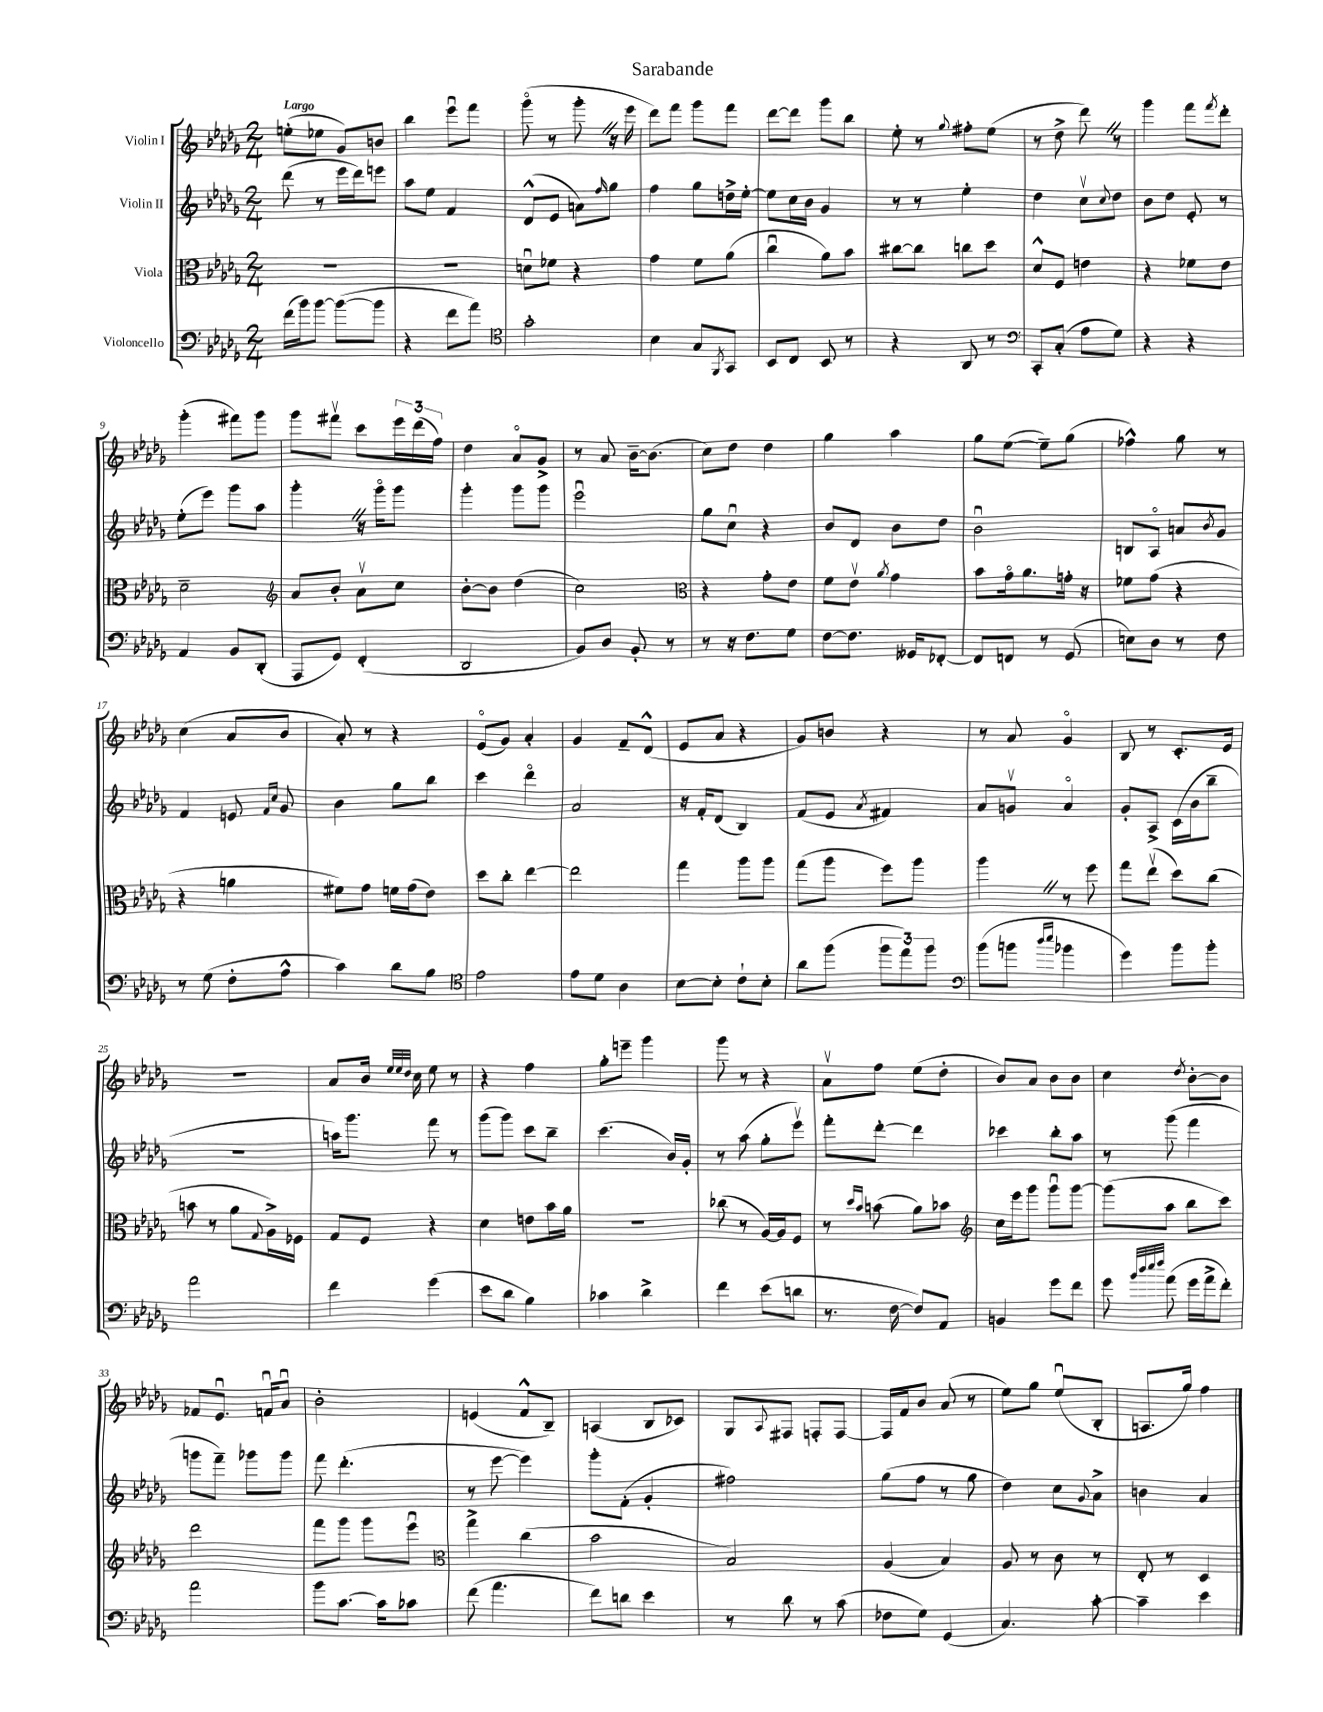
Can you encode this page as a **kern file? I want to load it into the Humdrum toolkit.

**kern	**kern	**kern	**kern
*staff4	*staff3	*staff2	*staff1
*clefF4	*clefC3	*clefG2	*clefG2
*k[b-e-a-d-g-]	*k[b-e-a-d-g-]	*k[b-e-a-d-g-]	*k[b-e-a-d-g-]
*M2/4	*M2/4	*M2/4	*M2/4
(16f	2r	(8ddd-	(8ee'
16b-)	.	.	.
[8b-	.	8r	8ee-
(8b-_	.	16eee-	8g-)
.	.	16ddd-)	.
8b-]	.	8eee	8b
=	=	=	=
4r	2r	8aa-	4bb-
.	.	8ee-	.
8f	.	4f	8eee-u
8a-)	.	.	8fff
=	=	=	=
*clefC4	*	*	*
2g-'	8du	(8d-^^	(8ggg-o
.	8f-	8e-	8r
.	4r	8a)	8ggg-'
.	.	16qqff	.
.	.	8gg-	16r
.	.	.	16eee-
=	=	=	=
4B-	4g-	4ff	8ddd-)
.	.	.	8fff
8G-	8f	8gg-	8ggg-
8qFF	.	.	.
8GG-	(8a-	16dd^	8fff
.	.	[16ee-'	.
=	=	=	=
8BB-	4ccu	8ee-]	[8ddd-
8C	.	16cc	8ddd-]
.	.	16b-	.
8BB-	8a-)	4g-	8ggg-
8r	8b-	.	8bb-
=	=	=	=
4r	[8cc#	8r	8ee-'
.	8cc#]	8r	8r
.	.	.	8qqgg-
8AA-	8cc	4ee-'	8ff#'
8r	8dd-	.	(8ee-
=	=	=	=
*clefF4	*	*	*
8CC'	8d-^^	4dd-	8r
(8C'	8F	.	8dd-^
8A-	4e	8ccv	8ddd-)
.	.	8qqcc	.
8G-)	.	8dd-	8r
=	=	=	=
4r	4r	8b-	4ggg-
.	.	8dd-	.
4r	8f-	8e-'	8fff
.	.	.	8qfff
.	8e-	8r	8ddd-'
=	=	=	=
4AA-	2d-~	(8ee-'	(4ggg-'
.	.	8eee-)	.
8BB-	.	8ggg-	8fff#)
(8DD-'	.	8aa-	8ggg-
=	=	=	=
*	*clefG2	*	*
8AAA-	8a-	4ggg-'	8ggg-
8GG-)	8b-'	.	8fff#v
(4FF'	8a-v	16r	8ccc
.	.	16ggg-o	.
.	8cc	8ggg-	24eee-
.	.	.	(24ddd-
.	.	.	24ff)
=	=	=	=
2DD-	[8b-'	4ggg-'	4dd-
.	8b-]	.	.
.	(4dd-	8ggg-	8a-o
.	.	8ggg-	8g-^
=	=	=	=
8BB-)	2cc)	2eee-u	8r
8D-	.	.	8a-
8BB-'	.	.	[16b-~
.	.	.	(8.b-]
8r	.	.	.
=	=	=	=
*	*clefC3	*	*
8r	4r	8gg-	8cc)
16r	.	8ccu	8dd-
8.F	.	.	.
.	8g-'	4r	4dd-
8G-	8e-	.	.
=	=	=	=
[8F	8f	8b-	4gg-
8.F]	8e-v	8d-	.
.	8qa-	.	.
.	4g-	8b-	4aa-
16GG--	.	.	.
[8FF-'	.	8dd-	.
=	=	=	=
8FF-]	8b-	2b-u	8gg-
8FF	16g-o	.	([8ee-
.	8.a-	.	.
8r	.	.	8ee-~])
(8GG-	16g'	.	(8gg-
.	16r	.	.
=	=	=	=
8E)	8f-	8B	4ff-^^)
8D-	(8g-	8A-o	.
8r	4r	8a	8gg-
.	.	8qb-	.
8F	.	8g-	8r
=	=	=	=
8r	4r	4f	(4cc
(8G-	.	.	.
8F'	4a	8e	8a-
.	.	16qqf	.
.	.	16qqcc	.
8A-^^	.	8g-	8b-
=	=	=	=
4c)	8f#)	4b-	8a-')
.	8g-	.	8r
8d-	16f	8gg-	4r
.	(16g-	.	.
8B-	8e-)	8bb-	.
=	=	=	=
*clefC4	*	*	*
2e-	8dd-	4ccc	(8e-o
.	8cc'	.	8g-)
.	[4ee-	4ddd-o	4a-'
=	=	=	=
8e-	2ee-]	2a-	4g-
8d-	.	.	.
4A-	.	.	8f~
.	.	.	(8d-^^
=	=	=	=
[8B-	4gg-	16r	8e-
.	.	16f'	.
8B-']	.	(8d-	8a-
8c`	8aa-	4B-)	4r
8B-'	8aa-	.	.
=	=	=	=
8a-	(8gg-	(8f	8g-)
(8ff	8aa-	8e-	8b
.	.	8qa-	.
12ff	8ff)	4f#)	4r
12ee-)	.	.	.
.	8aa-	.	.
12ff	.	.	.
=	=	=	=
*clefF4	*	*	*
(8b-	4aa-	8a-	8r
8b	.	8gv	8a-
16qqdd-	.	.	.
16qqee-	.	.	.
4b-	8r	4a-o	4g-o
.	8ff	.	.
=	=	=	=
4g-)	8gg-	8g-'	8B-
.	(8ee-v	8A-^	8r
8b-	8dd-)	(16c	8.c'
.	.	16b-	.
8b-'	(8cc	8bb-~	.
.	.	.	16e-
=	=	=	=
2a-	8b	2r	2r
.	8r	.	.
.	8a-	.	.
.	8qqG-	.	.
.	16A-^)	.	.
.	16F-	.	.
=	=	=	=
4f	8G-	16aa)	8a-
.	.	8.ggg-	.
.	8F	.	16b-
.	.	.	32qqee-
.	.	.	32qqee-
.	.	.	32qqdd-
.	.	.	16cc
(4g-	4r	8fff	8ee-
.	.	8r	8r
=	=	=	=
8e-	4d-	(8ggg-	4r
8d-	.	8ggg-)	.
4B-)	8e	8ccc	4ff
.	16b-	8bb-~	.
.	16a-	.	.
=	=	=	=
4c-	2r	(4.ccc	8gg-'
.	.	.	8eee~
4d-^	.	.	4ggg-
.	.	16b-)	.
.	.	16g-'	.
=	=	=	=
4f	(8cc-	8r	8ggg-
.	8r	(8aa-	8r
(8e-	[16A-)	8gg-'	4r
.	16A-]	.	.
8d	8F	8eee-v)	.
=	=	=	=
8.r	8r	8fff'	8a-v
.	16qqdd-	.	.
.	16qqb-	.	.
.	(8b	[8ddd-'	8ff
[16F	.	.	.
8F])	8a-)	4ddd-]	(8ee-
8AA-	8b-	.	8dd-'
=	=	=	=
*	*clefG2	*	*
4BB	16cc	4ccc-	8b-)
.	16eee-	.	.
.	8ggg-	.	8a-
8g-	8ggg-u	8bb-'	8b-
8f	[8ggg-	8aa-	8b-
=	=	=	=
8g-	(8ggg-]	8r	4cc
32qqb-	.	.	.
32qqdd-	.	.	.
32qqee-	.	.	.
32qqff	.	.	.
(8a-	8aa-	(8ggg-	.
.	.	.	8qdd-
16g-	8bb-	4fff	[8b-'
16a-^	.	.	.
8f')	8ccc)	.	8b-]
=	=	=	=
2a-	2ddd-	8ggg	8f-
.	.	8fff~)	8.e-u
.	.	8ggg-	.
.	.	.	16fu
.	.	8ggg-	8a-u
=	=	=	=
8b-	8fff	8fff	2b-'
[8.c	8ggg-	(4.ddd-'	.
.	8ggg-	.	.
16c]	.	.	.
8c-	8eee-u	.	.
=	=	=	=
*	*clefC3	*	*
(8f	4gg-^	8r	(4e
4.a-	.	[8eee-	.
.	(4cc	4eee-])	8f^^
.	.	.	8B-~)
=	=	=	=
8f)	2b-	8ggg-'	(4A
8d	.	(8f'	.
4e-	.	4g-'	8B-
.	.	.	8c-)
=	=	=	=
8r	2B-)	2ff#)	8G-
.	.	.	8qqA-
8d-	.	.	8F#
8r	.	.	8F'
(8c	.	.	[8F
=	=	=	=
8F-	(4A-	(8gg-	16F]
.	.	.	16f
8G-)	.	8ff	8b-
(4GG-	4B-)	8r	(8a-
.	.	8gg-	8r
=	=	=	=
4.C)	8A-	4dd-)	8ee-)
.	8r	.	8gg-
.	8c	8cc	(8ee-u
.	.	8qqg-	.
[8c'	8r	8a-^	8B-'
=	=	=	=
4c~]	8E-'	4b	8.A
.	8r	.	.
.	.	.	16gg-)
4e-	4D-	4a-	4ff
==	==	==	==
*-	*-	*-	*-
